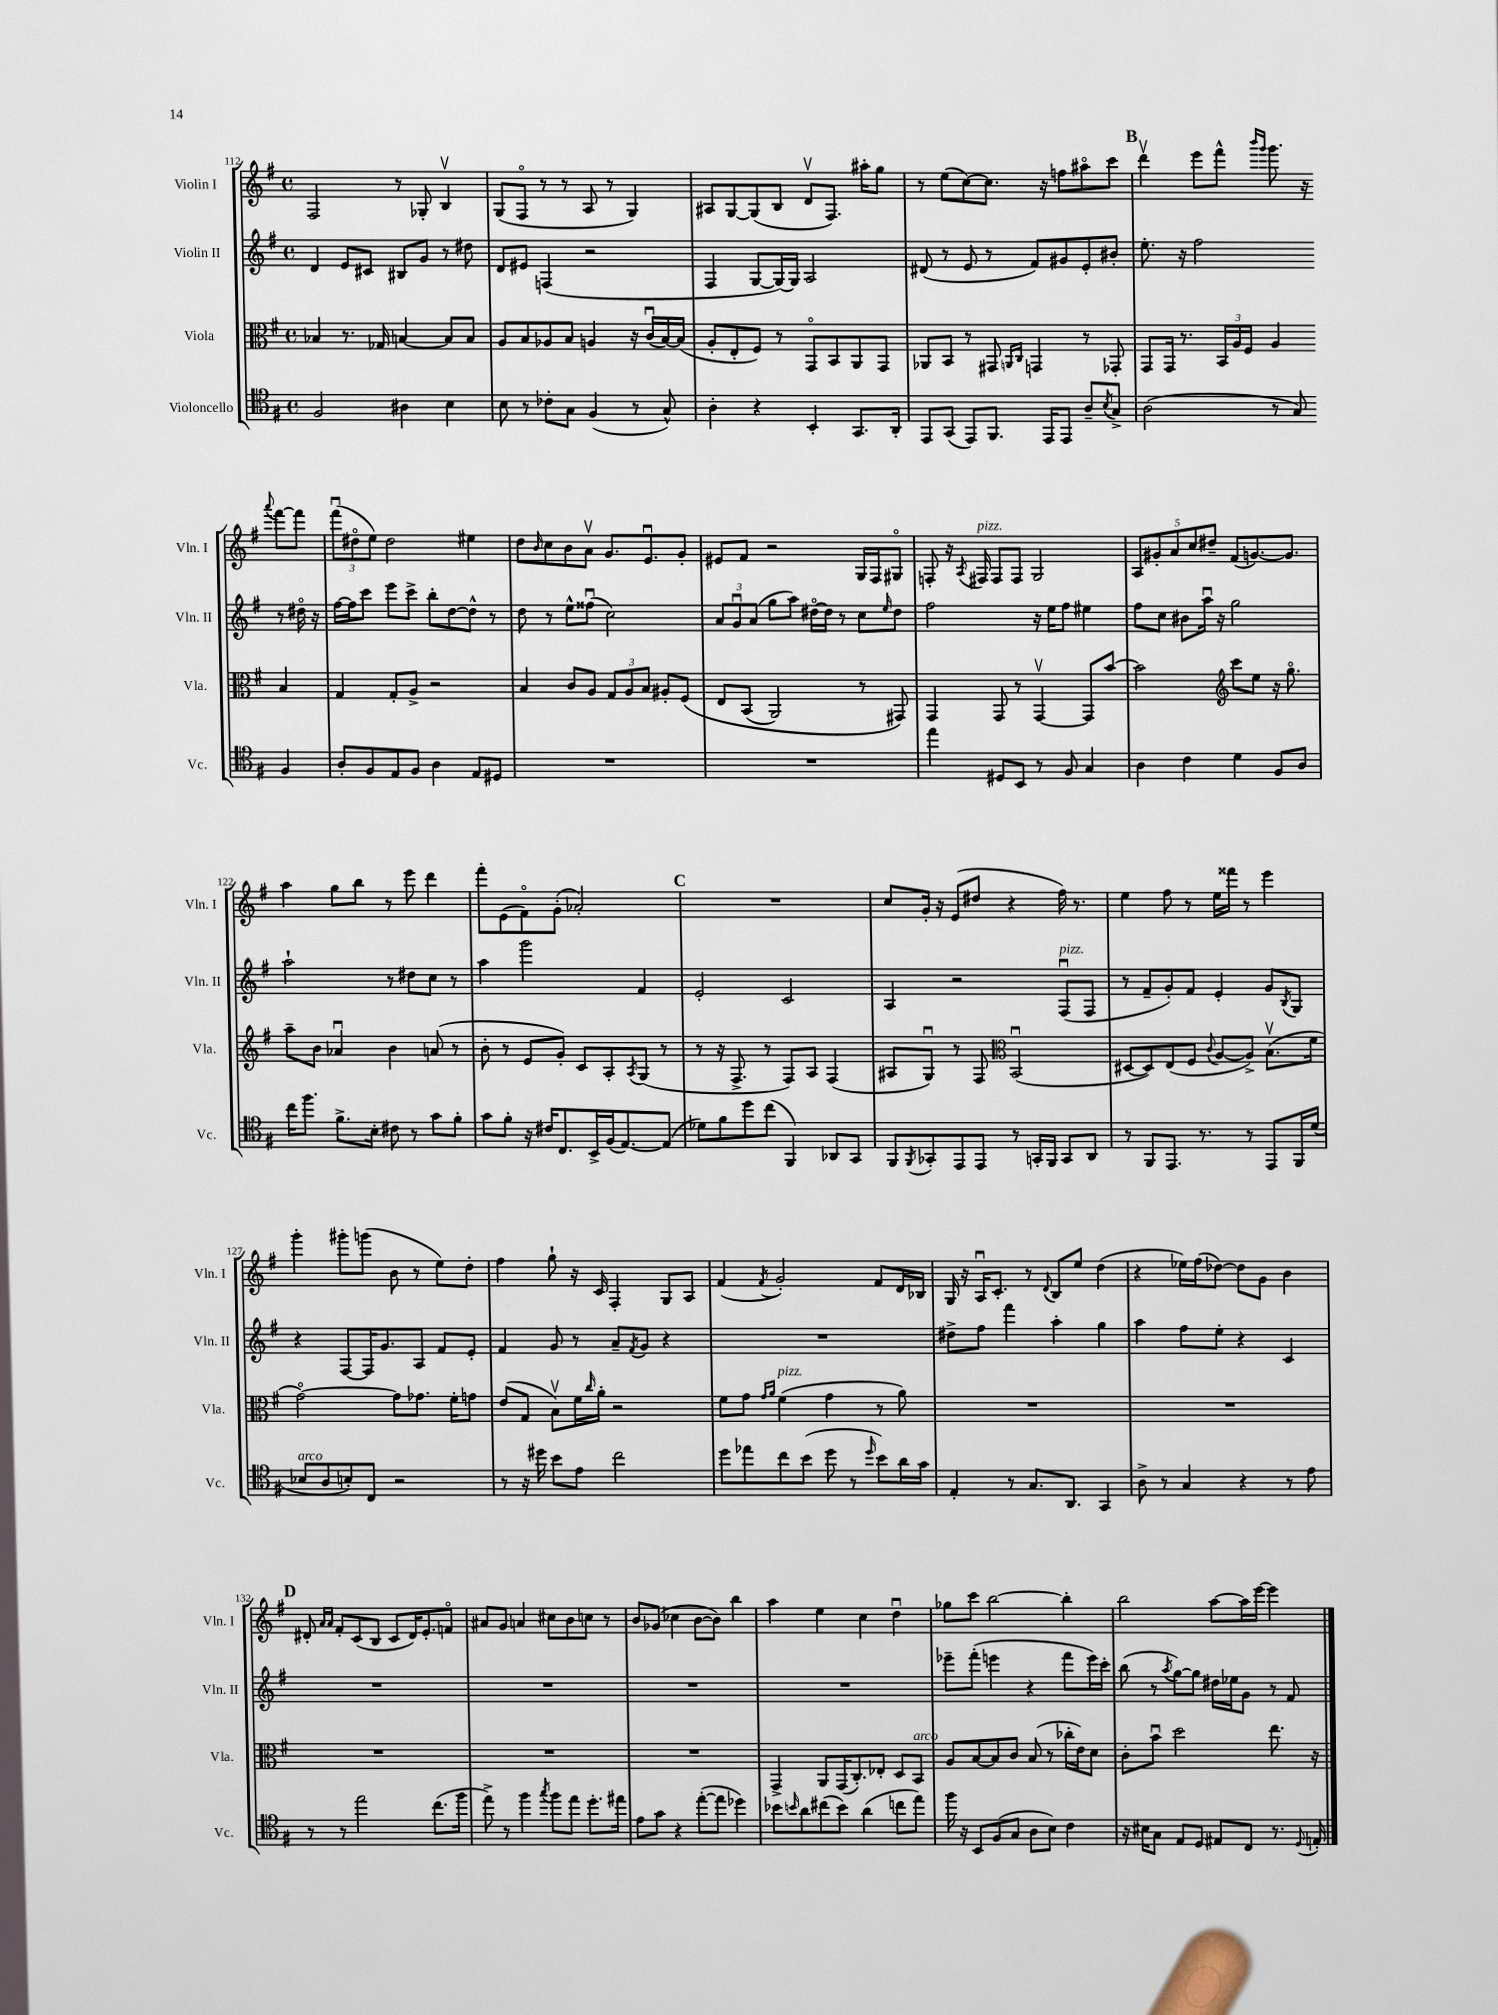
<<
\new StaffGroup <<
\new Staff = "s0" \with { instrumentName = "Violin I" shortInstrumentName = "Vln. I" } {
    \clef treble \key g \major \defaultTimeSignature \time 4/4
    fis2 r8 ges8-. b4\upbow |
    g8( fis8\flageolet r8 r8 a8 r8 g4) |
    ais8 g8~ g8( b8 d'8\upbow fis8.) ais''16-. g''8 |
    r8 e''8( c''8~) c''8. r16 f''8 ais''8\flageolet c'''8 |
    \mark \markup { \bold "B" } d'''4\upbow e'''8 fis'''8-^ \grace { b'''16 g'''16 } g'''8. r16 \appoggiatura { a'''8 } fis'''8~ fis'''8 |
    \tuplet 3/2 { fis'''8\downbow( dis''8\flageolet e''8) } dis''2 eis''4 |
    d''8 \grace { b'16 } c''8 b'8 a'8\upbow g'8. e'8.\downbow g'8-. |
    eis'8 fis'8 r2 g16 fis16 gis8\flageolet |
    f8-. r16 \acciaccatura { a8 } fis16^\markup { \italic "pizz." } fis8 fis8 g2 |
    \tuplet 5/4 { a8 gis'8-. a'8 c''8 dis''8-- } fis'8( g'8.~) g'8. |
    a''4 g''8 b''8 r8 e'''8 d'''4 |
    fis'''8-. e'8( fis'8\flageolet) g'8-.( aes'2-.) |
    \mark \markup { \bold "C" } R1 |
    c''8 g'16-. r16 e'8( dis''8 r4 fis''16) r8. |
    e''4 fis''8 r8 e''16 fisis'''16 r8 e'''4 |
    g'''4-. gis'''8-. g'''8( b'8 r8 e''8) d''8-. |
    fis''4 g''8-! r16 c'16 fis4-. g8 a8 |
    fis'4( \acciaccatura { fis'8 } g'2-.) fis'8 d'16 bes16 |
    g16 r16 a16\downbow c'8.-. r8 \appoggiatura { d'8 } b8 e''8 d''4( |
    r4 ees''16) fis''16( des''8~) des''8 g'8 b'4 |
    \mark \markup { \bold "D" } dis'8-. \grace { a'16 a'16 } fis'8-. c'8( b8 c'8 dis'16) e'8.-. f'8\flageolet |
    ais'8 g'8 a'4 cis''8 b'8 c''8 r8 |
    b'8 ges'8( ces''4 b'8~ b'8) b''4 |
    a''4 e''4 c''4 d''4\downbow |
    ges''8 c'''8 b''2~ b''4-. |
    b''2 a''8~ a''16 e'''16~ e'''4 \bar "|." |
}
\new Staff = "s1" \with { instrumentName = "Violin II" shortInstrumentName = "Vln. II" } {
    \clef treble \key g \major \defaultTimeSignature \time 4/4
    d'4 e'8 cis'8 bis8 g'8 r8 dis''8 |
    d'8 eis'8 f4( r2 |
    fis4 g8~ g16~) g16 a2 |
    dis'8( r8 e'8 r8 fis'8) gis'8 e'8-. bis'8-. |
    \mark \markup { \bold "B" } e''8.-. r16 fis''2 r8 dis''16\flageolet r16 |
    fis''16~ fis''16 c'''8 e'''8 c'''8-> b''8-. d''8~ d''8-^ r8 |
    d''8 r8 e''8-^ fisis''8\downbow( c''2) |
    \tuplet 3/2 { a'8 g'8\downbow a'8( } g''8 a''8) dis''16~\flageolet dis''16 r8 c''8 \grace { e''16 } dis''8 |
    fis''2 r16 e''16 fis''8 eis''4 |
    fis''8 c''8 bis'8 a''16\downbow r16 g''2 |
    a''2-! r8 dis''8 c''8 r8 |
    a''4 g'''2 fis'4 |
    \mark \markup { \bold "C" } e'2-. c'2 |
    a4 r2 fis8\downbow^\markup { \italic "pizz." }( fis8 |
    r8 fis'8-- g'8-.) fis'8 e'4-. g'8 \acciaccatura { b8 } g8 |
    r4 fis8~ fis16 g'8. a8 fis'8 e'8-. |
    fis'4 g'8 r8 a'8-- \acciaccatura { fis'8 } g'8 r4 |
    R1 |
    dis''8-> fis''8 fis'''4 a''4-. g''4 |
    a''4 fis''8 e''8-. r4 c'4 |
    \mark \markup { \bold "D" } R1 |
    R1 |
    R1 |
    R1 |
    ees'''8-- fis'''8-.( e'''4 r4 fis'''8 e'''16) c'''16-. |
    b''8( r8 \acciaccatura { a''8 } g''8~) g''8 dis''16 ees''16 g'8 r8 fis'8 \bar "|." |
}
\new Staff = "s2" \with { instrumentName = "Viola" shortInstrumentName = "Vla." } {
    \clef alto \key g \major \defaultTimeSignature \time 4/4
    bes4 r8. ges16 b4~ b8 b8 |
    a8 b8 aes8 b8 a4 r16 c'16\downbow( b16~) b16( |
    a8-. e8-. fis8) r8 g,8\flageolet b,8 a,8 g,8 |
    aes,8 b,8 r8 gis,8 \grace { a,16 c16 } g,4 r8 ges,8-. |
    \mark \markup { \bold "B" } g,8 g,16 r8. \tuplet 3/2 { b,16 a16 fis16 } a4 b4 |
    g4 g8-. a8-> r2 |
    b4 c'8 a8 \tuplet 3/2 { g8 a8 b8 } ais8-. fis8\( |
    e8 b,8( a,2) r8 gis,8\) |
    g,4 g,8 r8 g,4~\upbow g,8 b'8~ |
    b'2 \clef treble c'''8 e''8 r16 g''8.\flageolet |
    a''8-- b'8 aes'4\downbow b'4 a'8( r8 |
    b'8-. r8 e'8 g'8-.) c'8 a8-. \acciaccatura { a8 } g8( r8 |
    \mark \markup { \bold "C" } r8 r16 fis8.-> r8 fis8) a8 fis4( |
    ais8 g8\downbow) r8 fis8 \clef alto b,2\downbow( |
    dis8~ dis8) e8( fis8 \appoggiatura { c'8 } a8~ a8->) b8.\upbow( fis'16 |
    g'2~\flageolet) g'8 ges'8. fis'16-. g'8 |
    e'8( g8 b8\upbow) fis'16 \grace { c''16 } a'16-. r2 |
    fis'8 g'8 \grace { g'16 a'16 } fis'4^\markup { \italic "pizz." }( g'4 r8 a'8) |
    R1 |
    R1 |
    \mark \markup { \bold "D" } R1 |
    R1 |
    R1 |
    g,4-> a,8 g,16( c8.-.) ees8-. d8 b,8^\markup { \italic "arco" } |
    a8 b8~ b8 c'8 b8( r8 ces''16-. e'16) d'8 |
    c'8-. b'8\downbow d''2 e''8. r16 \bar "|." |
}
\new Staff = "s3" \with { instrumentName = "Violoncello" shortInstrumentName = "Vc." } {
    \clef tenor \key g \major \defaultTimeSignature \time 4/4
    fis2 ais4 b4 |
    b8 r8 ces'8-. g8 fis4( r8 g8-^) |
    a4-. r4 b,4-. g,8. a,16-. |
    e,8 g,8( e,8) fis,8. e,16 e,8 a8-- \acciaccatura { b8 } g8-> |
    \mark \markup { \bold "B" } a2( r8 g8) fis4 |
    a8-. fis8 e8 fis8 a4 e8 dis8 |
    R1 |
    R1 |
    e''4 dis8 b,8 r8 fis8 g4 |
    a4 c'4 d'4 fis8 a8 |
    c''16 fis''8. fis'8.-> b16-. cis'8 r8 g'8 fis'8-. |
    g'8 fis'8-. r16 cis'16 c8. b,16-> fis16( e8.~) e8( |
    \mark \markup { \bold "C" } des'8) fis'8 d''8 c''8( fis,4) aes,8 g,8 |
    fis,8 \acciaccatura { fis,8 } ges,8-. e,8 e,8 r8 g,16-. fis,16 g,8 a,8 |
    r8 fis,8 e,8. r8. r8 e,8 fis,16 d'16( |
    bes8^\markup { \italic "arco" } a8 b8-.) c8 r2 |
    r8 r16 dis''16 b'8 e'8 c''2 |
    d''8 ees''8 c''8 b'8( d''8 r8 \grace { d''16 } b'8) a'16 g'16 |
    e4-. r8 g8. a,8. g,4 |
    a8-> r8 g4 r4 r8 e'8 |
    \mark \markup { \bold "D" } r8 r8 e''2 c''8.( fis''16 |
    e''8->) r8 fis''4 \acciaccatura { g''8 } fis''8 e''8 d''8.-. eis''16 |
    e'8 g'8 r4 e''8~-.( e''8 des''4) |
    bes'8 \grace { b'16 } a'8 cis''8( b'8) a'4( c''8 e''8) |
    fis''16 r16 b,8 fis8( g8 a8 b8) c'4 |
    r16 bis16 g8 e8 d8 eis8 c8 r8. \appoggiatura { d8 } e16-. \bar "|." |
}
>>
>>
\layout { \context { \Score currentBarNumber = #112 } }
